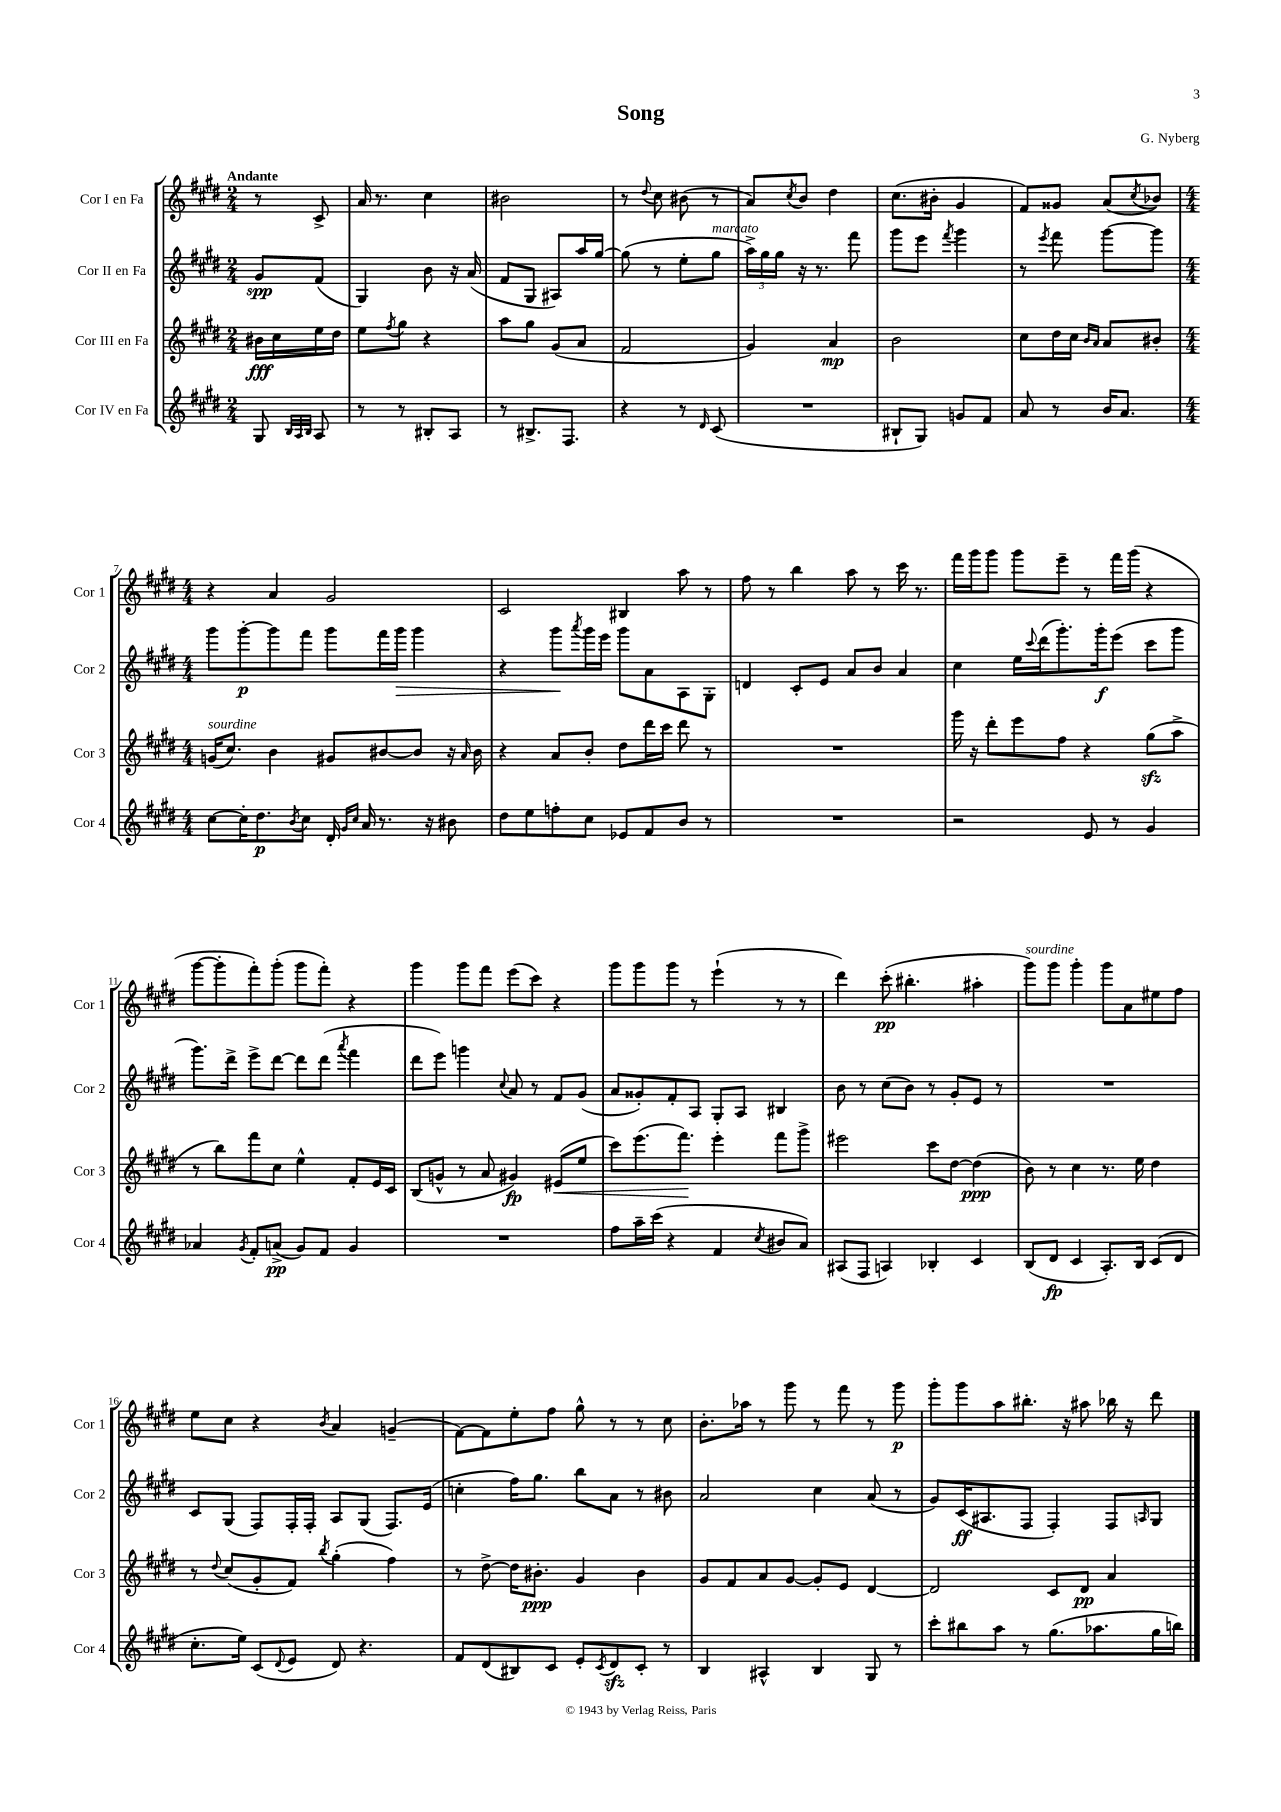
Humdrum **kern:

**kern	**kern	**kern	**kern
*staff4	*staff3	*staff2	*staff1
*clefG2	*clefG2	*clefG2	*clefG2
*k[f#c#g#d#]	*k[f#c#g#d#]	*k[f#c#g#d#]	*k[f#c#g#d#]
*M2/4	*M2/4	*M2/4	*M2/4
8G#	16b#	8g#	8r
.	16cc#	.	.
32qqB	.	.	.
32qqA	.	.	.
32qqB	.	.	.
8A	16ee	(8f#	8c#^
.	16dd#	.	.
=	=	=	=
8r	8ee	4G#)	16a
.	.	.	8.r
.	8qff#	.	.
8r	8gg#	.	.
8B#'	4r	8b	4cc#
8A	.	16r	.
.	.	(16a	.
=	=	=	=
8r	8aa	8f#	2b#
8.B#^	8gg#	8G#	.
.	(8g#	8A#)	.
8.F#	.	.	.
.	8a	16aa	.
.	.	[16gg#	.
=	=	=	=
4r	2f#	(8gg#]	8r
.	.	.	8qqdd#
.	.	8r	8cc#
8r	.	8ee'	(8b#
16qqd#	.	.	.
(8c#	.	8gg#	8r
=	=	=	=
2r	4g#)	24aa^)	8a)
.	.	24gg#	.
.	.	24gg#	.
.	.	.	8qcc#
.	.	16r	8b
.	.	8.r	.
.	4a	.	4dd#
.	.	8fff#	.
=	=	=	=
8B#`	2b	8ggg#	(8.cc#
8G#)	.	8eee	.
.	.	.	16b#'
.	.	8qfff#	.
8g	.	4ggg#	4g#
8f#	.	.	.
=	=	=	=
8a	8cc#	8r	8f#)
.	.	8qeee	.
8r	16dd#	8fff#	8g##
.	16cc#	.	.
.	16qqb	.	.
.	16qqa	.	.
16b	8a	[8ggg#	(8a
8.a	.	.	.
.	.	.	8qcc#
.	8b#'	8ggg#]	8b-)
=	=	=	=
*M4/4	*M4/4	*M4/4	*M4/4
[8cc#	(16g	8ggg#	4r
.	8.cc#)	.	.
16cc#']	.	[8ggg#'	.
8.dd#	.	.	.
.	4b	8ggg#]	4a
8qb	.	.	.
8cc#	.	8fff#	.
16d#'	8g#	8ggg#	2g#
16qqg#	.	.	.
16qqcc#	.	.	.
16a	.	.	.
8.r	[8b#	16fff#	.
.	.	16ggg#	.
.	8b#]	4ggg#	.
16r	.	.	.
8b#	16r	.	.
.	16qqa	.	.
.	16b#	.	.
=	=	=	=
8dd#	4r	4r	2c#
8ee	.	.	.
8ff'	8a	8ggg#	.
.	.	8qaaa	.
8cc#	8b'	16ggg#	.
.	.	16eee	.
8e-	8dd#	8ggg#	4B#
8f#	16ddd#	8a	.
.	16ccc#	.	.
8b	8ddd#	8A	8aa
8r	8r	8G#'	8r
=	=	=	=
1r	1r	4d	8ff#
.	.	.	8r
.	.	8c#'	4bb
.	.	8e	.
.	.	8a	8aa
.	.	8b	8r
.	.	4a	16ccc#
.	.	.	8.r
=	=	=	=
2r	16ggg#	4cc#	16fff#
.	16r	.	16ggg#
.	8ddd#'	.	8ggg#
.	8eee	16ee	8ggg#
.	.	8qqccc#	.
.	.	(16ddd#	.
.	8ff#	8.ggg#')	8eee~
8e	4r	.	8r
.	.	16ggg#'	.
8r	.	(8eee	16fff#
.	.	.	(16ggg#
4g#	(8gg#	8ccc#	4r
.	8aa^	8ggg#	.
=	=	=	=
4a-	8r	8.ggg#)	[8ggg#
.	8bb)	.	8ggg#']
.	.	16ddd#^	.
8qg#	.	.	.
8f#'	8fff#	8eee^	8fff#')
(8a^	8cc#	[8ddd#	(8ggg#'
8g#)	4ee^^	8ddd#]	8ggg#
8f#	.	(8ddd#	8fff#')
.	.	8qaaa	.
4g#	8f#'	4fff#	4r
.	16e	.	.
.	16c#	.	.
=	=	=	=
1r	(8B	8ddd#	4ggg#
.	8g^^	8eee)	.
.	8r	4ggg	8ggg#
.	8a	.	8fff#
.	.	8qqcc#	.
.	4g#)	8a	(8eee
.	.	8r	8ccc#)
.	(8e#	8f#	4r
.	8ee	(8g#	.
=	=	=	=
8ff#	8ccc#)	8a	8ggg#
16aa~	(8.eee	8g##')	8ggg#
(16ccc#	.	.	.
4r	.	8f#'	8ggg#
.	8.fff#)	.	.
.	.	8A	8r
4f#	4eee'	8G#'	(4eee`
.	.	8A	.
8qcc#	.	.	.
8b#	8fff#	4B#	8r
8a)	8ggg#^	.	8r
=	=	=	=
(8A#	2eee#	8b	4ddd#)
8F#	.	8r	.
4A)	.	(8cc#	(8ccc#'
.	.	8b)	4.bb#'
4B-'	8ccc#	8r	.
.	[8dd#	8g#'	.
4c#	(4dd#]	8e	4aa#'
.	.	8r	.
=	=	=	=
(8B	8b)	1r	8ggg#)
8d#	8r	.	8ggg#
4c#	4cc#	.	4ggg#'
8.A')	8.r	.	8ggg#
.	.	.	8a
16B	16ee	.	.
(8c#	4dd#	.	8ee#
8d#	.	.	8ff#
=	=	=	=
8.cc#'	8r	8c#	8ee
.	8qqdd#	.	.
.	(8cc#	(8G#	8cc#
16ee)	.	.	.
(8c#	8g#'	8F#)	4r
8qqd#	.	.	.
8e	8f#)	16F#'	.
.	.	16F#'	.
.	8qbb	.	8qb
8d#)	(4gg#'	8A	4a
4.r	.	(8G#	.
.	4ff#)	8.F#)	(4g~
.	.	(16e	.
=	=	=	=
8f#	8r	4cc'	[8f#)
(8d#	[8dd#^	.	8f#]
8B#)	16dd#]	16ff#)	8ee'
.	8.b#'	8.gg#	.
8c#	.	.	8ff#
8e'	4g#	8bb	8gg#^^
8qc#	.	.	.
8d#	.	8a	8r
8c#'	4b#	8r	8r
8r	.	8b#	8cc#
=	=	=	=
4B	8g#	2a	8.b'
.	8f#	.	.
.	.	.	16aa-
4A#^^	8a	.	8r
.	[8g#	.	8ggg#
4B	8g#']	4cc#	8r
.	8e	.	8fff#
8G#	[4d#	(8a	8r
8r	.	8r	8ggg#
=	=	=	=
8ccc#'	2d#]	8g#)	8ggg#'
8bb#	.	(16c#	8ggg#
.	.	8.A#	.
8aa	.	.	8aa
8r	.	8F#	8.bb#'
(8.gg#	8c#	4F#')	.
.	.	.	16r
.	8d#	.	8aa#
8.aa-	.	.	.
.	4a	8F#	16bb-
.	.	.	16r
.	.	16qqA	.
16gg#	.	8G#	8ddd#
16bb)	.	.	.
==	==	==	==
*-	*-	*-	*-
